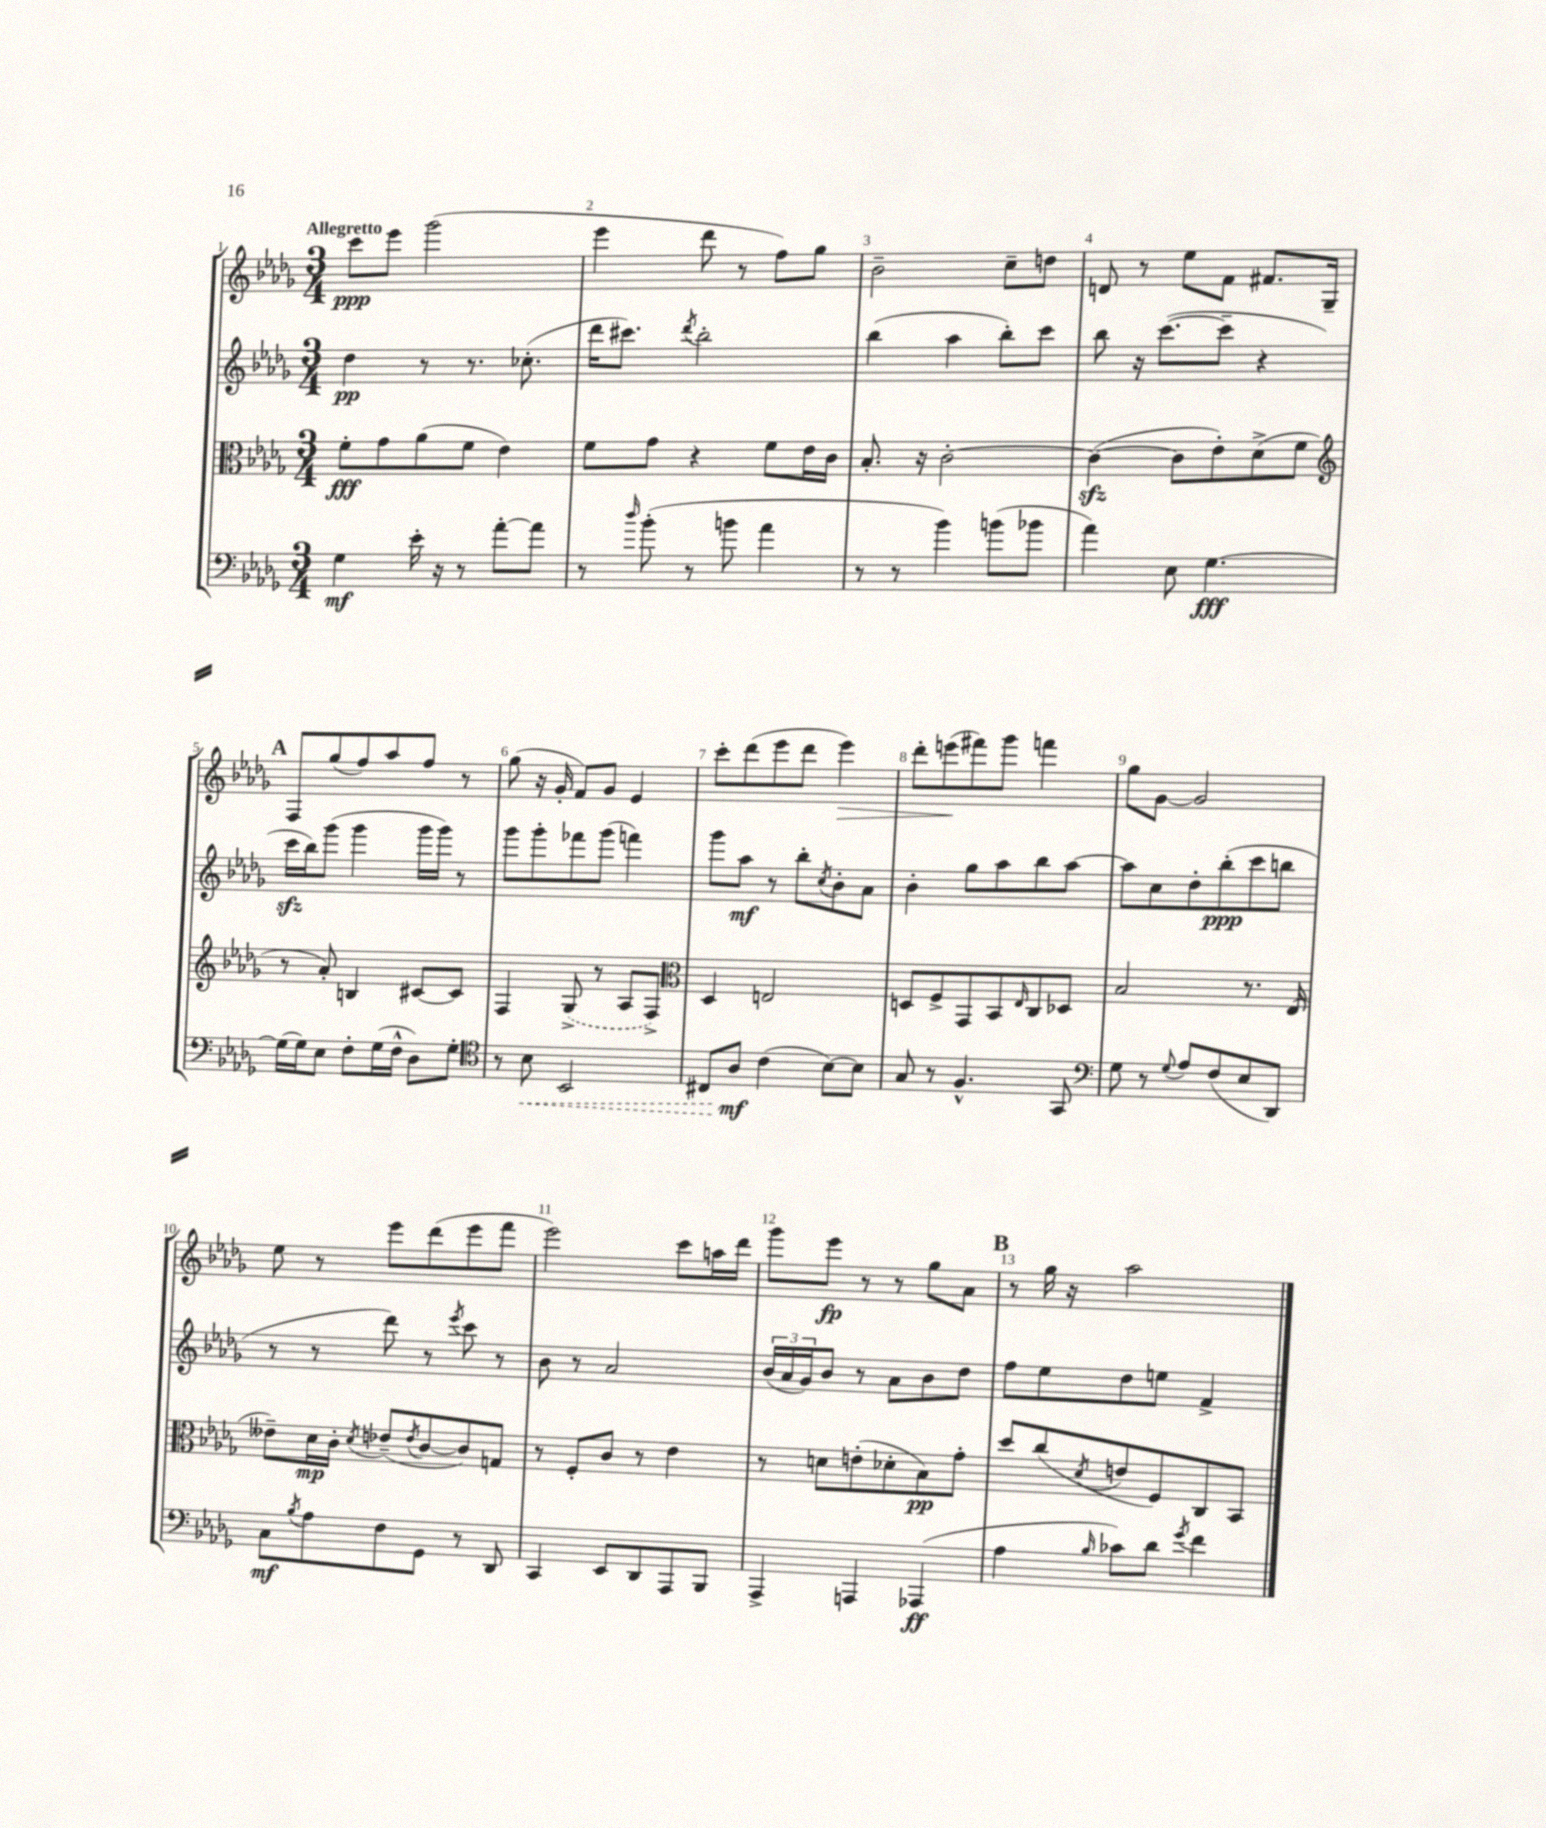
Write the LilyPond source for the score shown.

<<
\new StaffGroup <<
\new Staff = "s0" {
    \clef treble \key des \major \numericTimeSignature \time 3/4 \tempo "Allegretto"
    c'''8\ppp ees'''8 ges'''2( |
    ees'''4 des'''8 r8 f''8) ges''8 |
    bes'2-- c''8-- d''8 |
    d'8 r8 ees''8 f'8 fis'8. ges16-- |
    \mark \markup { \bold "A" } f8 ges''8( f''8) aes''8 f''8 r8 |
    ges''8( r16 ges'16-. f'8) ges'8 ees'4 |
    c'''8-. des'''8( ees'''8 des'''8 ees'''4\>) |
    des'''8-. e'''8\!( fis'''8) ges'''8 f'''4 |
    ges''8 ges'8~ ges'2 |
    ees''8 r8 ees'''8 des'''8( ees'''8 f'''8 |
    ees'''2) c'''8 a''16 des'''16 |
    ges'''8 ees'''8\fp r8 r8 ges''8 aes'8 |
    \mark \markup { \bold "B" } r8 ges''16 r16 aes''2 \bar "|." |
}
\new Staff = "s1" {
    \clef treble \key des \major \numericTimeSignature \time 3/4
    des''4\pp r8 r8. ces''8.-.( |
    des'''16 cis'''8.) \acciaccatura { des'''8 } bes''2-. |
    bes''4( aes''4 bes''8-.) c'''8 |
    bes''8 r16 c'''8.~( c'''8-- r4 |
    \mark \markup { \bold "A" } c'''16\sfz bes''16) ges'''8( ges'''4 ges'''16 ges'''16) r8 |
    ges'''8 ges'''8-. fes'''8 ges'''8( f'''4) |
    ges'''8 aes''8\mf r8 bes''8-. \acciaccatura { c''8 } bes'8-. aes'8 |
    bes'4-. ges''8 aes''8 bes''8 aes''8~ |
    aes''8 c''8 des''8-. bes''8-.\ppp( c'''8 b''8 |
    r8 r8 des'''8) r8 \acciaccatura { ees'''8 } c'''8 r8 |
    bes'8 r8 aes'2 |
    \tuplet 3/2 { bes'16( aes'16 ges'16) } bes'8 r8 aes'8 bes'8 des''8 |
    \mark \markup { \bold "B" } f''8 ees''8 des''8 e''8 f'4-> \bar "|." |
}
\new Staff = "s2" {
    \clef alto \key des \major \numericTimeSignature \time 3/4
    f'8-.\fff ges'8 aes'8( f'8 ees'4) |
    f'8 ges'8 r4 f'8 ees'16 c'16 |
    bes8.-. r16 c'2~-. |
    c'4~\sfz( c'8 ees'8-.) des'8->( f'8 |
    \mark \markup { \bold "A" } \clef treble r8 aes'8-.) b4 cis'8~ cis'8 |
    f4 \once \slurDashed ges8->( r8 aes8 f8->) |
    \clef alto des4 e2 |
    d8 f8-> ges,8 bes,8 \grace { ees16 } c8 des8 |
    bes2 r8. ees16( |
    eeses'8--) des'16\mp c'16-. \acciaccatura { des'8 } ees'8--( \acciaccatura { ees'8 } c'8~ c'8) g8 |
    r8 f8-. c'8 r8 ees'4 |
    r8 d'8 e'8-.( des'8-. bes8\pp) ges'8-. |
    \mark \markup { \bold "B" } des''8 c''8( \acciaccatura { des'8 } e'8 f8) c8 bes,8 \bar "|." |
}
\new Staff = "s3" {
    \clef bass \key des \major \numericTimeSignature \time 3/4
    ges4\mf ees'16-. r16 r8 aes'8~-. aes'8 |
    r8 \grace { des''16 } bes'8-.( r8 b'8 aes'4 |
    r8 r8 bes'4) b'8( bes'8 |
    aes'4) ees8 ges4.~\fff |
    \mark \markup { \bold "A" } ges16( ges16) ees8 f8-. ges16( f16-^ des8) ges8-. |
    \clef tenor r8 \once \override Hairpin.style = #'dashed-line bes8\< bes,2 |
    cis8 aes8\mf\! c'4( bes8~) bes8 |
    ges8 r8 f4.-^ ges,8 |
    \clef bass ges8 r8 \appoggiatura { ges8 } aes8 f8( ees8 des,8) |
    c8\mf \acciaccatura { bes8 } aes8 f8 ges,8 r8 des,8 |
    c,4 ees,8 des,8 aes,,8 bes,,8 |
    aes,,4-> a,,4 aes,,4\ff( |
    \mark \markup { \bold "B" } aes4 \grace { bes16 } ces'8) des'8 \acciaccatura { ges'8 } f'4 \bar "|." |
}
>>
>>
\layout { \context { \Score \override BarNumber.break-visibility = ##(#f #t #t) barNumberVisibility = #all-bar-numbers-visible } }
